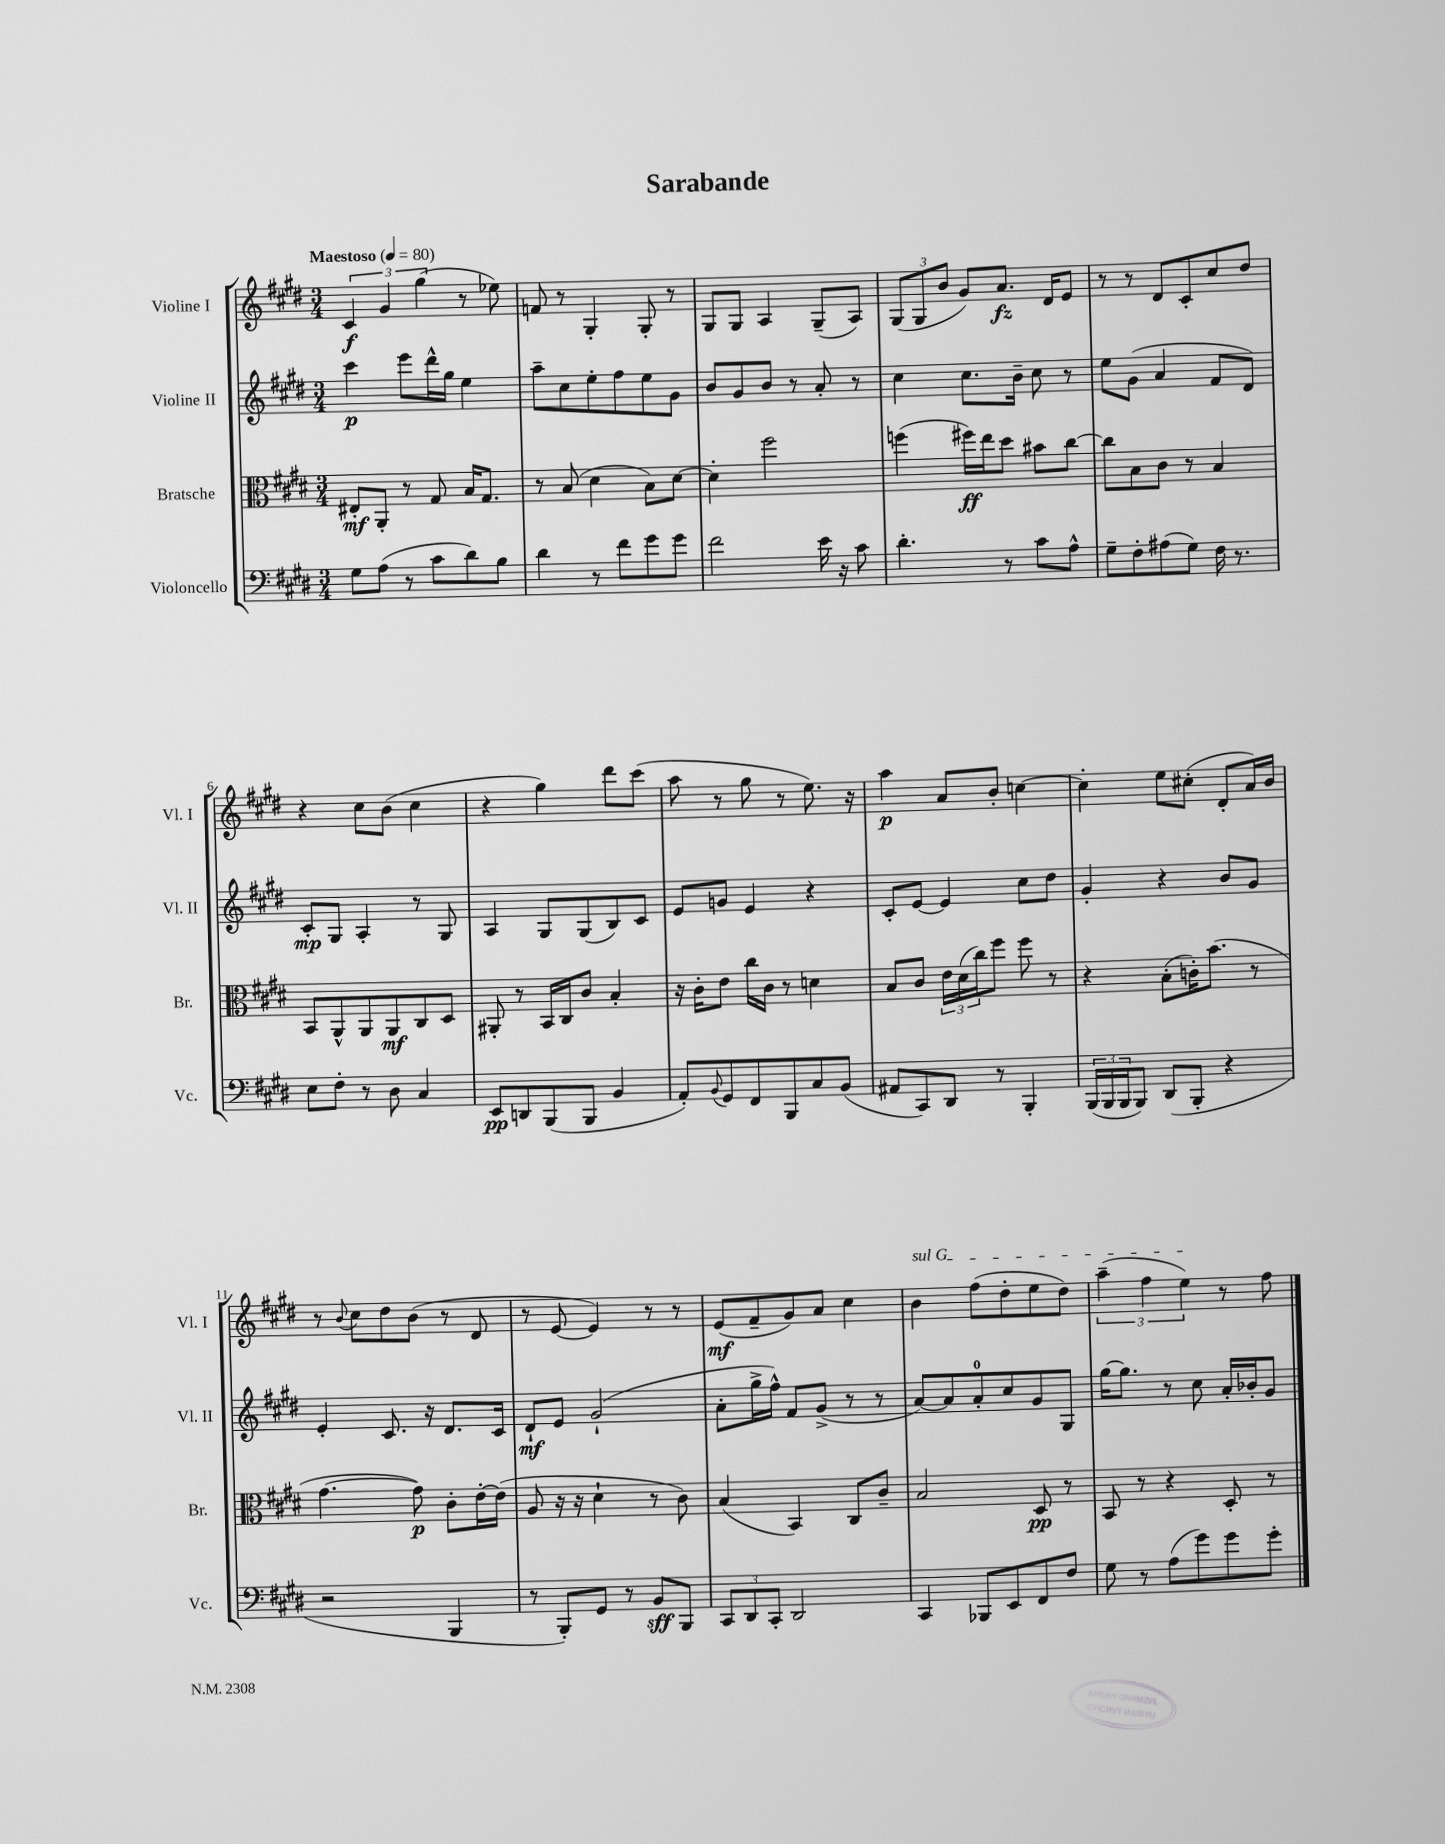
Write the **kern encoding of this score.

**kern	**kern	**kern	**kern
*staff4	*staff3	*staff2	*staff1
*clefF4	*clefC3	*clefG2	*clefG2
*k[f#c#g#d#]	*k[f#c#g#d#]	*k[f#c#g#d#]	*k[f#c#g#d#]
*M3/4	*M3/4	*M3/4	*M3/4
*MM80	*MM80	*MM80	*MM80
8G#\L	8E#'/L	4ccc#\	6c#/
(8A\J	8AA'/J	.	.
.	.	.	6g#/
8r	8r	8eee\L	.
.	.	.	(6gg#\
8c#\L	8G#/	16ddd#^^\L	.
.	.	16gg#\JJ	.
8d#\)	16B/LK	4ee\	8r
.	8.G#/J	.	.
8B\J	.	.	8ee-\)
=	=	=	=
4d#\	8r	8aa~\L	8f/
.	(8B/	8cc#\	8r
8r	4d#\	8ee'\	4G#'/
8f#\L	.	8ff#\	.
8g#\	8B\L)	8ee\	8G#'/
8g#\J	[8d#\J	8g#\J	8r
=	=	=	=
2f#\	4d#'\]	8b/L	8G#/L
.	.	8g#/	8G#/J
.	2ff#\	8b/J	4A/
.	.	8r	.
16e\	.	8a'/	(8G#~/L
16r	.	.	.
8c#\	.	8r	8A/J)
=	=	=	=
4.d#'\	(4ff\	4cc#\	(12G#/L
.	.	.	12G#/
.	.	.	12b/J
.	16ff#\LL)	8.cc#\L	8g#/L)
.	16ee\J	.	.
8r	8dd#\J	.	8.a/J
.	.	16b~\Jk	.
8c#\L	8b#\L	8cc#\	.
.	.	.	16d#/LK
8A^^\J	[8cc#\J	8r	8e/J
=	=	=	=
8G#~\L	8cc#\]L	8ee\L	8r
8F#'\	8B\	(8g#\J	8r
(8A#\	8c#\J	4a/	8d#/L
8G#\J)	8r	.	8c#'/
16F#\	4B/	8f#/L	8cc#/
8.r	.	.	.
.	.	8d#/J)	8dd#/J
=	=	=	=
8E\L	8BB/L	8c#'/L	4r
8F#'\J	8AA^^/	8G#/J	.
8r	8AA/	4A'/	8cc#\L
8D#\	8AA/	.	(8b\J
4C#/	8C#/	8r	4cc#\
.	8D#/J	8G#/	.
=	=	=	=
8EE/L	8AA#'/	4A/	4r
8DD/	8r	.	.
(8BBB/	16BB/LL	8G#/L	4gg#\)
.	16C#/J	.	.
8BBB/J	8c#/J	(8G#/	.
4BB/	4B'/	8B/)	8ddd#\L
.	.	8c#/J	(8ccc#\J
=	=	=	=
8AA'/L)	16r	8e/L	8aa\
.	16c#'\LK	.	.
8qqBB/	.	.	.
8GG#/	8e\J	8g/J	8r
8FF#/	16cc#\LL	4e/	8gg#\
.	16c#\JJ	.	.
8BBB/	8r	.	8r
8C#/	4d\	4r	8.ee\)
(8BB/J	.	.	.
.	.	.	16r
=	=	=	=
8AA#/L	8B/L	8c#'/L	4aa\
8CC#/)	8c#/J	[8e/J	.
8DD#/J	24e\LL	4e/]	8a/L
.	(24d#\	.	.
.	24cc#\J)	.	.
8r	8ff#\J	.	8b'/J
4BBB'/	8ff#\	8cc#\L	[4cc\
.	8r	8dd#\J	.
=	=	=	=
(24BBB/LL	4r	4g#'/	4cc'\]
24BBB/	.	.	.
24BBB/J	.	.	.
8BBB/J)	.	.	.
(8DD#/L	(8B'\L	4r	8ee\L
8BBB'/J	16c'\K)	.	(8cc#'\J
.	(8.b\J	.	.
4r	.	8b/L	8d#'/L
.	8r	8g#/J	16a/L)
.	.	.	16b/JJ
=	=	=	=
2r	[4.g#\	4e'/	8r
.	.	.	8qqb/
.	.	.	8cc#\L
.	.	8.c#/	8dd#\
.	8g#\])	.	(8b\J
.	.	16r	.
4BBB/	8c#'\L	8.d#/L	8r
.	[16e'\L	.	8d#/
.	(16e\]JJ	16c#/Jk	.
=	=	=	=
8r	8A/	8d#`/L	8r
8BBB'/L)	16r	8e/J	[8e/
.	16r	.	.
8GG#/J	4d#`\	(2g#`/	4e/])
8r	.	.	.
8BB/L	8r	.	8r
8BBB/J	8c#\)	.	8r
=	=	=	=
12CC#/L	(4B/	8a'\L	(8e/L
12DD#/	.	.	.
.	.	16gg#^\L	8f#~/
12CC#'/J	.	.	.
.	.	16ff#^^\JJ)	.
2DD#/	4BB/)	8f#/L	8g#/)
.	.	(8g#^/J	8a/J
.	8C#/L	8r	4cc#\
.	8c#~/J	8r	.
=	=	=	=
4CC#/	2B/	[8a/L)	4b\
.	.	8a/]	.
8BBB-/L	.	8a'/	(8ff#\L
8EE/	.	8cc#/	8dd#'\
8FF#/	8D#/	8g#/	8ee\
8F#/J	8r	8G#/J	8dd#\J)
=	=	=	=
8G#\	8BB/	[16gg#\LK	(6aa~\
.	.	8.gg#\]J	.
8r	8r	.	.
.	.	.	6ff#\
(8A\L	4r	8r	.
.	.	.	6ee\)
8g#\)	.	8cc#\	.
8g#\	8D#'/	16a'/LL	8r
.	.	16b-'/J	.
8g#'\J	8r	8g#/J	8ff#\
==	==	==	==
*-	*-	*-	*-
